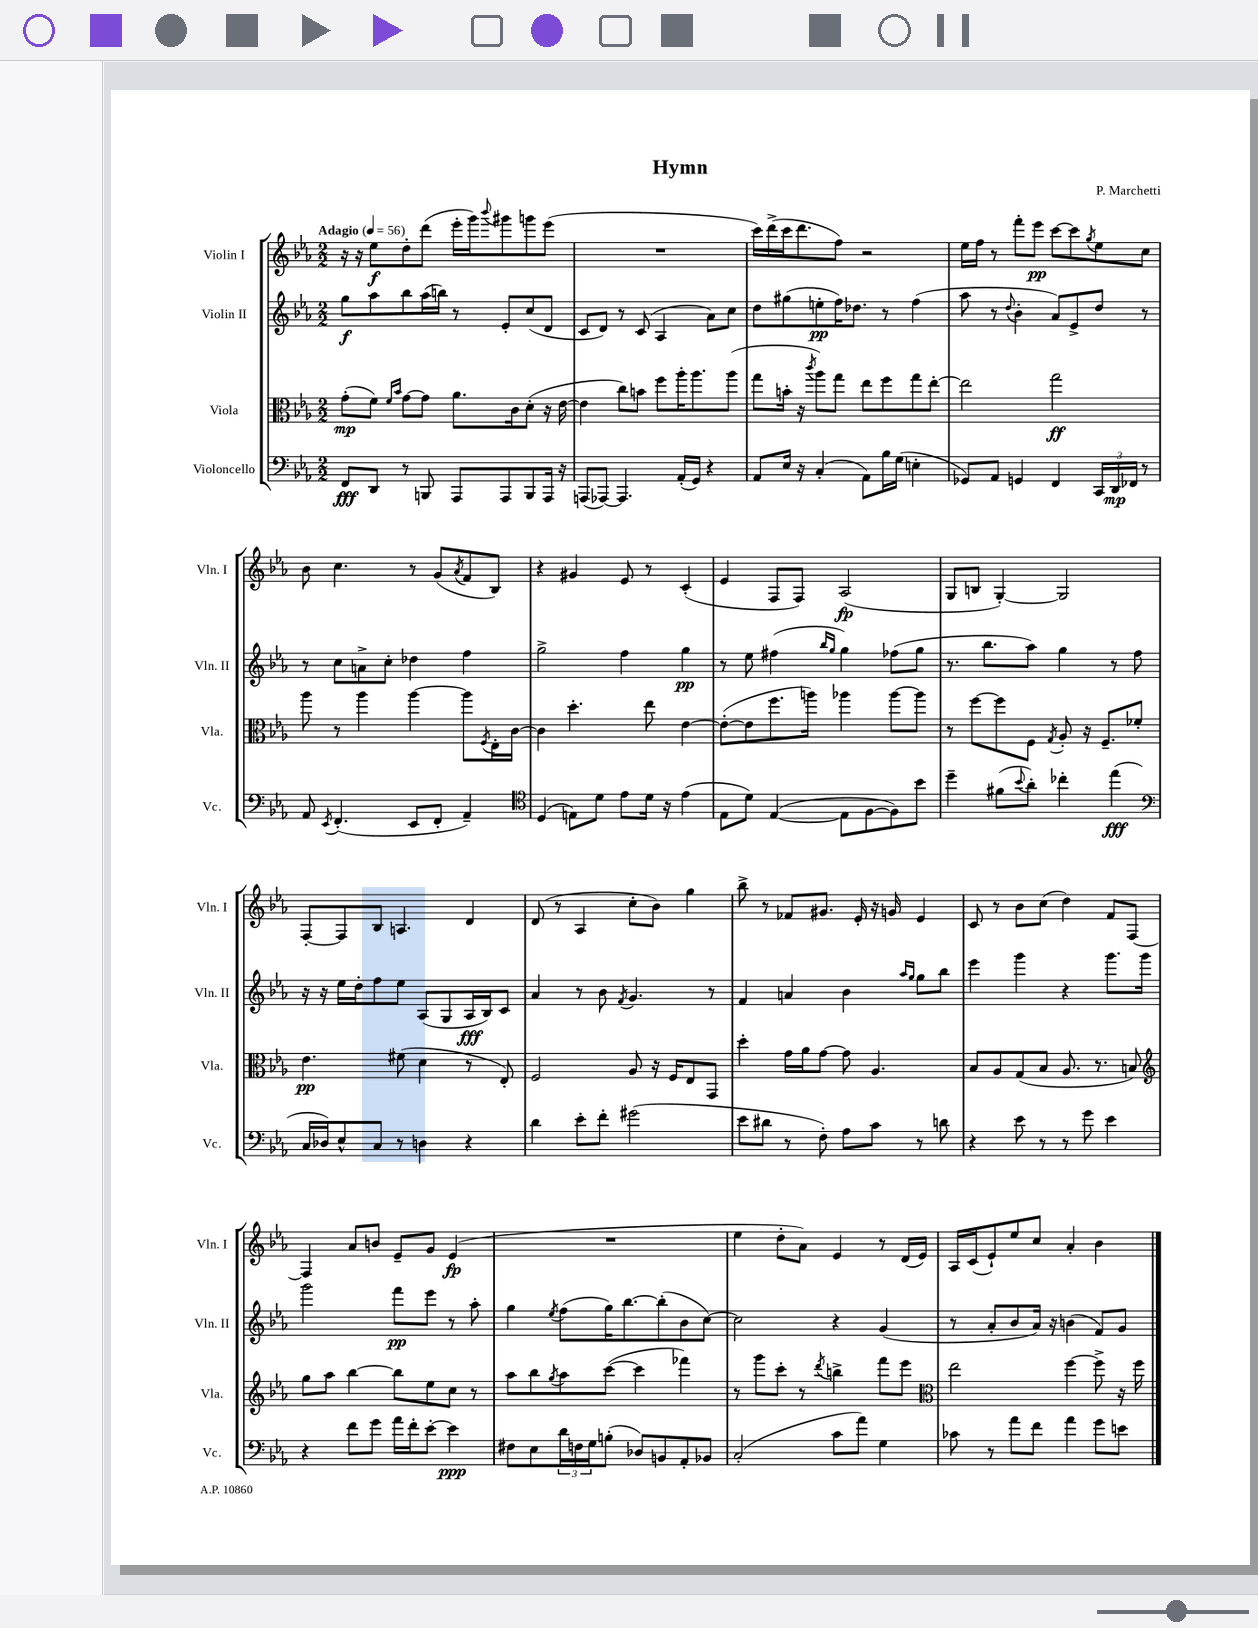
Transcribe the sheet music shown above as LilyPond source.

\header { title = "Hymn" composer = "P. Marchetti" }
<<
\new StaffGroup <<
\new Staff = "s0" \with { instrumentName = "Violin I" shortInstrumentName = "Vln. I" } {
    \clef treble \key ees \major \numericTimeSignature \time 2/2 \tempo "Adagio" 4 = 56
    r16 r16 ees''8\f d''8-. d'''8( ees'''16-. g'''16) \appoggiatura { bes'''8 } gis'''8 g'''8 ees'''8( |
    R1 |
    c'''16) d'''16->( c'''16 d'''8. f''8) r2 |
    ees''16 f''16 r8 f'''8-. ees'''8\pp c'''8~ c'''8 \acciaccatura { g''8 } ees''8 c''8 |
    bes'8 c''4. r8 g'8( \acciaccatura { aes'8 } f'8 bes8) |
    r4 gis'4 ees'8 r8 c'4-.( |
    ees'4 f8 f8) aes2\fp( |
    g8 b8 g4~-.) g2 |
    f8~-. f8 bes8 a4. d'4 |
    d'8( r8 aes4 c''8-. bes'8) g''4 |
    bes''8-> r8 fes'8 gis'8. ees'16-. r16 g'16 ees'4 |
    c'8 r8 bes'8 c''8( d''4) f'8 f8~ |
    f4 aes'8 b'8 ees'8-- g'8 ees'4\fp( |
    R1 |
    ees''4 d''8-. aes'8) ees'4 r8 d'16( ees'16) |
    aes16 c'16( ees'8-!) ees''8 c''8 aes'4-. bes'4 \bar "|." |
}
\new Staff = "s1" \with { instrumentName = "Violin II" shortInstrumentName = "Vln. II" } {
    \clef treble \key ees \major \numericTimeSignature \time 2/2
    g''8\f aes''8 bes''8 aes''16( b''16) r8 ees'8-. c''8( d'8 |
    c'8 d'8) r8 c'8( aes4 aes'8) c''8 |
    d''8 gis''8( e''8-.\pp f''16) des''8. r8 f''4( |
    aes''8 r8 \appoggiatura { d''8 } bes'4-. aes'8) ees'8-> d''8 r8 |
    r8 c''8 a'8-> c''8-. des''4 f''4 |
    g''2-> f''4 g''4\pp |
    r8 ees''8 fis''4( \grace { bes''16 g''16 } g''4) fes''8( g''8 |
    r8. bes''8. aes''8) g''4 r8 f''8 |
    r16 r16 ees''16 d''16-. f''8 ees''8 aes8( g8 aes16\fff bes16) c'8 |
    aes'4 r8 bes'8 \acciaccatura { f'8 } g'4. r8 |
    f'4 a'4 bes'4 \grace { aes''16 g''16 } g''8 bes''8 |
    ees'''4 g'''4 r4 g'''8. g'''16 |
    g'''2 f'''8\pp ees'''8 r8 aes''8-. |
    g''4 \acciaccatura { ees''8 } f''8( g''16) bes''8.~ bes''8-.( bes'8 c''8~) |
    c''2 r4 g'4( |
    r8 aes'8-. bes'8 aes'16) r16 b'4( f'8) g'8 \bar "|." |
}
\new Staff = "s2" \with { instrumentName = "Viola" shortInstrumentName = "Vla." } {
    \clef alto \key ees \major \numericTimeSignature \time 2/2
    g'8-.\mp( f'8) \grace { f'16 bes'16 } g'8~ g'8 aes'8. c'16 d'8-.( r16 ees'16~ |
    ees'4 c''8) b'8 f''8 aes''16-. aes''8. aes''8( |
    g''8 b'16-. r16 \acciaccatura { c'''8 } aes''8) g''8 ees''8 f''8 g''8 ees''8~-. |
    ees''2 g''2\ff |
    aes''8 r8 aes''4 aes''4~ aes''8 \acciaccatura { f8 } ees16-. c'16~ |
    c'4 d''4.-. ees''8 ees'4~ |
    ees'8~-.( ees'8 f''8. a''16) aes''4 aes''8~ aes''8 |
    r8 f''8~ f''8 f8 \acciaccatura { g8 } aes8-. r16 f8.-- fes'8-. |
    ees'4.\pp fis'8( d'4 r8 ees8-.) |
    f2 aes8 r16 f16 ees8 g,8 |
    d''4-. g'16 aes'16 g'8~ g'8 aes4. |
    bes8 aes8 g8( bes8 aes8. r8. b8) |
    \clef treble g''8 aes''8 bes''4~ bes''8 ees''8 c''8 r8 |
    aes''8 bes''8 \acciaccatura { g''8 } aes''8 c'''8~( c'''4 fes'''4) |
    r8 g'''8 c'''8-. r8 \acciaccatura { d'''8 } b''4-> f'''8 ees'''8 |
    \clef alto ees''2 f''4~ f''8-> r16 f''16 \bar "|." |
}
\new Staff = "s3" \with { instrumentName = "Violoncello" shortInstrumentName = "Vc." } {
    \clef bass \key ees \major \numericTimeSignature \time 2/2
    f,8\fff d,8 r8 b,,8 aes,,8 aes,,8 b,,8 aes,,16 r16 |
    a,,8( aes,,8~) aes,,4. aes,16-.( g,16) r4 |
    aes,8 ees16 r16 c4-.( aes,8) bes16 g16( e4-. |
    ges,8) aes,8 g,4 f,4 \tuplet 3/2 { c,16 d,16\mp fes,16 } r8 |
    aes,8 \acciaccatura { ees,8 } f,4.-.( ees,8 f,8-. aes,4--) |
    \clef tenor d4( e8) d'8 ees'8 d'16 r16 ees'4( |
    ees8 d'8) ees4~( ees8 f8~ f8) bes'8 |
    d''4-- fis'8( \appoggiatura { bes'8 } aes'8-.) ces''4-. ees''4\fff( |
    \clef bass c16 des16) ees8-^ c8 r8 d4 r4 |
    d'4 ees'8-. f'8-. gis'2( |
    ees'8 dis'8 r8 f8-.) aes8 c'8 r8 d'8 |
    r4 ees'8 r8 r8 g'8 ees'4 |
    r4 f'8 g'8 aes'16 f'16-. ees'8~-. ees'4\ppp |
    fis8 ees8 \tuplet 3/2 { d'16 f16 g16 } b8-.( des8) b,8 aes,8-. bes,8 |
    c2-.( c'8 aes'8) g4 |
    ces'8 r8 aes'8 f'8 aes'4 g'8 e'8 \bar "|." |
}
>>
>>
\layout { \context { \Score \remove "Bar_number_engraver" } }
